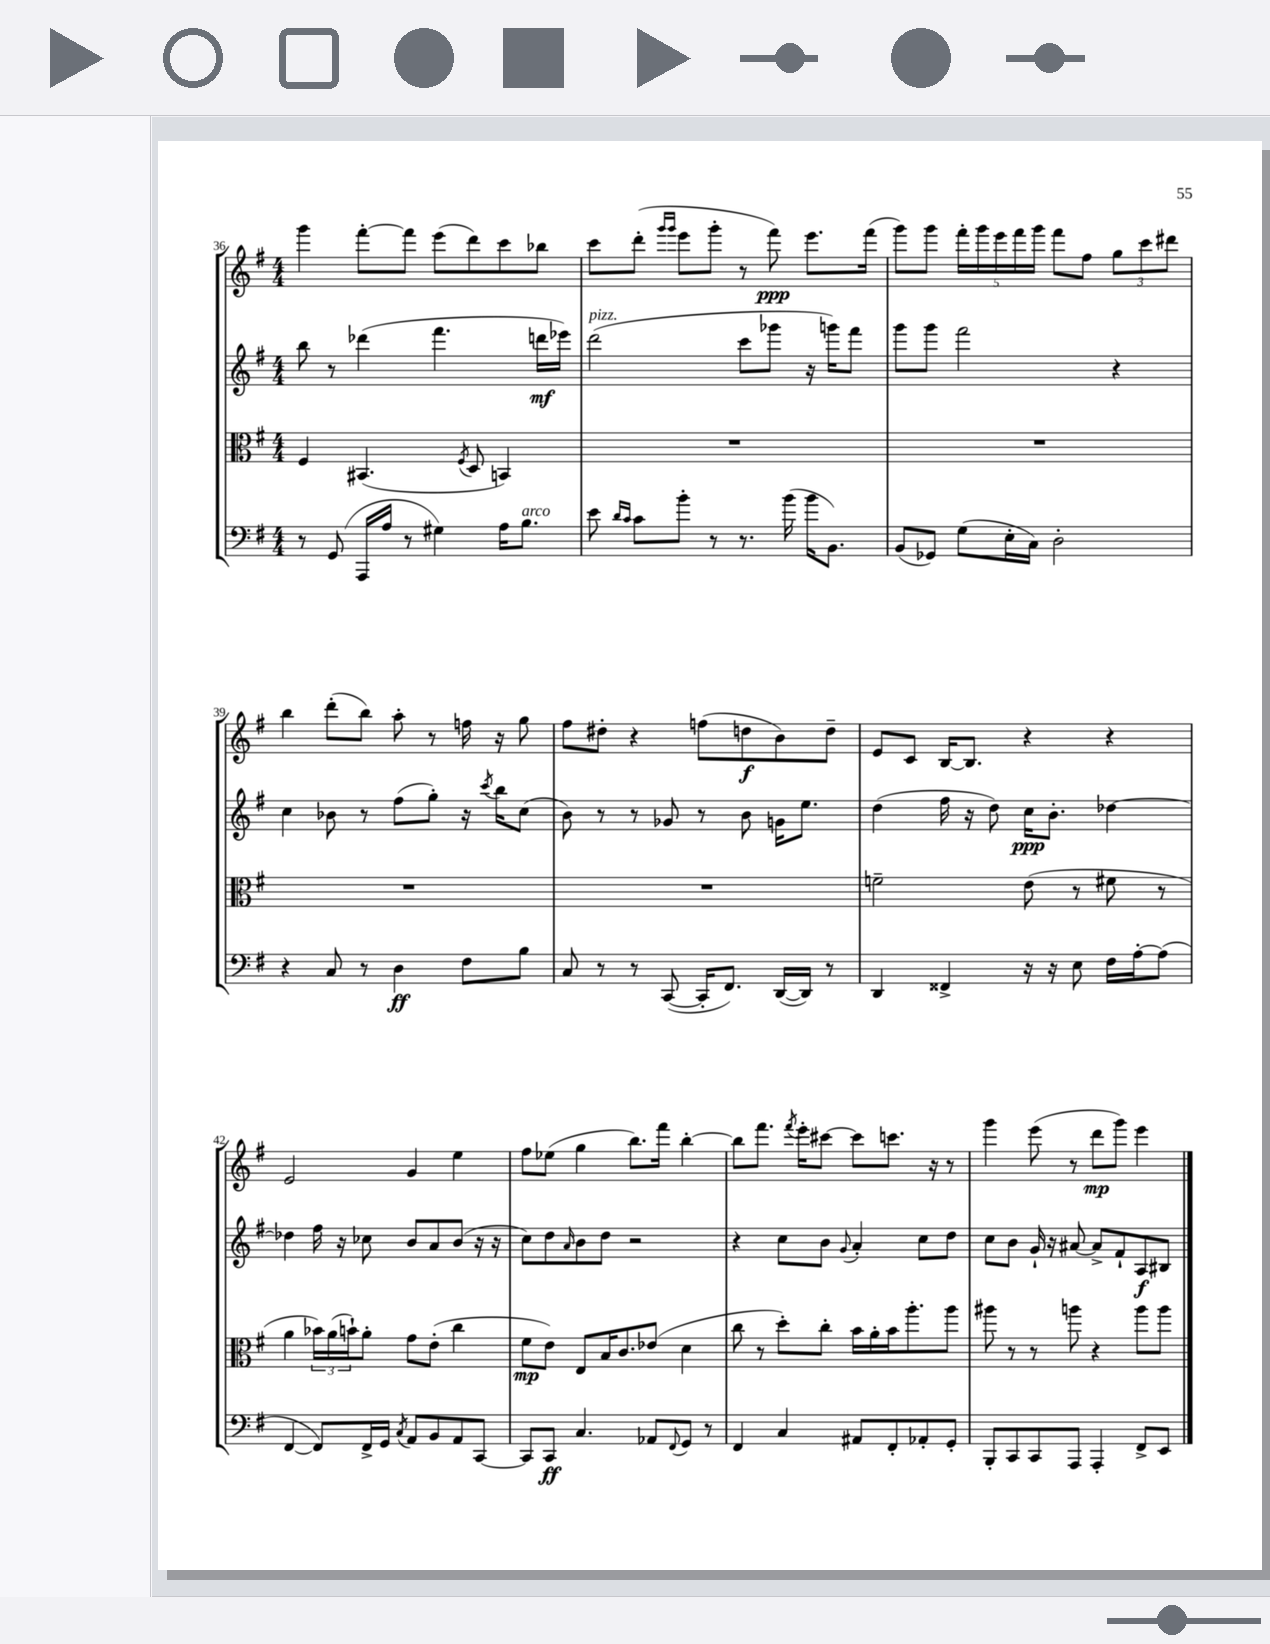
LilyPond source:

<<
\new StaffGroup <<
\new Staff = "s0" {
    \clef treble \key g \major \numericTimeSignature \time 4/4
    g'''4 fis'''8~-. fis'''8 e'''8( d'''8) c'''8 bes''8 |
    c'''8 d'''8-.( \grace { g'''16 g'''16 } e'''8 g'''8-. r8 fis'''8\ppp) e'''8. fis'''16( |
    g'''8) g'''8 \tuplet 5/4 { fis'''16-. g'''16 e'''16 fis'''16 g'''16 } fis'''8 fis''8 \tuplet 3/2 { g''8 c'''8 dis'''8 } |
    b''4 d'''8-.( b''8) a''8-. r8 f''16 r16 g''8 |
    fis''8 dis''8-. r4 f''8( d''8\f b'8) d''8-- |
    e'8 c'8 b16~ b8. r4 r4 |
    e'2 g'4 e''4 |
    fis''8 ees''8( g''4 b''8.) fis'''16 b''4~-. |
    b''8 fis'''8. \acciaccatura { fis'''8 } e'''16-. cis'''8~ cis'''8 c'''8. r16 r8 |
    g'''4 e'''8( r8 d'''8\mp g'''8) e'''4 \bar "|." |
}
\new Staff = "s1" {
    \clef treble \key g \major \numericTimeSignature \time 4/4
    b''8 r8 des'''4( fis'''4. d'''16\mf ees'''16) |
    d'''2^\markup { \italic "pizz." }( c'''8 ges'''8 r16 g'''16) fis'''8 |
    g'''8 g'''8 fis'''2 r4 |
    c''4 bes'8 r8 fis''8( g''8-.) r16 \acciaccatura { c'''8 } b''16 c''8( |
    b'8) r8 r8 ges'8 r8 b'8 g'16 e''8. |
    d''4( fis''16 r16 d''8) c''16\ppp b'8.-. des''4~ |
    des''4 fis''16 r16 ces''8 b'8 a'8 b'8( r16 r16 |
    c''8) d''8 \grace { a'16 } b'8 d''8 r2 |
    r4 c''8 b'8 \appoggiatura { g'8 } a'4-. c''8 d''8 |
    c''8 b'8 g'16-! r16 ais'8~ ais'8-> fis'8-! a8\f bis8 \bar "|." |
}
\new Staff = "s2" {
    \clef alto \key g \major \numericTimeSignature \time 4/4
    fis4 bis,4.( \acciaccatura { fis8 } d8 b,4) |
    R1 |
    R1 |
    R1 |
    R1 |
    f'2-- e'8( r8 fis'8 r8 |
    a'4 \tuplet 3/2 { bes'16) a'16( b'16-!) } a'8-. g'8 e'8-.( c''4 |
    fis'8\mp e'8) e8 b16 c'8. ees'8( d'4 |
    c''8 r8 d''8-.) c''8-. b'16 a'16-. b'16 a''8.-. a''8 |
    ais''8 r8 r8 a''8 r4 a''8 a''8 \bar "|." |
}
\new Staff = "s3" {
    \clef bass \key g \major \numericTimeSignature \time 4/4
    r8 g,8( a,,16 a16 r8 gis4) a16 b8.^\markup { \italic "arco" } |
    e'8 \grace { d'16 c'16 } c'8 b'8-. r8 r8. b'16( b'16 b,8.) |
    b,8( ges,8) g8( e16-. c16) d2-. |
    r4 c8 r8 d4\ff fis8 b8 |
    c8 r8 r8 c,8~( c,16-. fis,8.) d,16~( d,16) r8 |
    d,4 fisis,4-> r16 r16 e8 fis16 a16~-. a8( |
    fis,4~ fis,8) fis,16-> g,16 \acciaccatura { c8 } a,8 b,8 a,8 c,8~ |
    c,8 c,8\ff c4. aes,8 \appoggiatura { fis,8 } g,8 r8 |
    fis,4 c4 ais,8 fis,8-. aes,8-. g,8-. |
    b,,8-. c,8 c,8 a,,8 a,,4-. fis,8-> e,8 \bar "|." |
}
>>
>>
\layout { \context { \Score currentBarNumber = #36 } }
